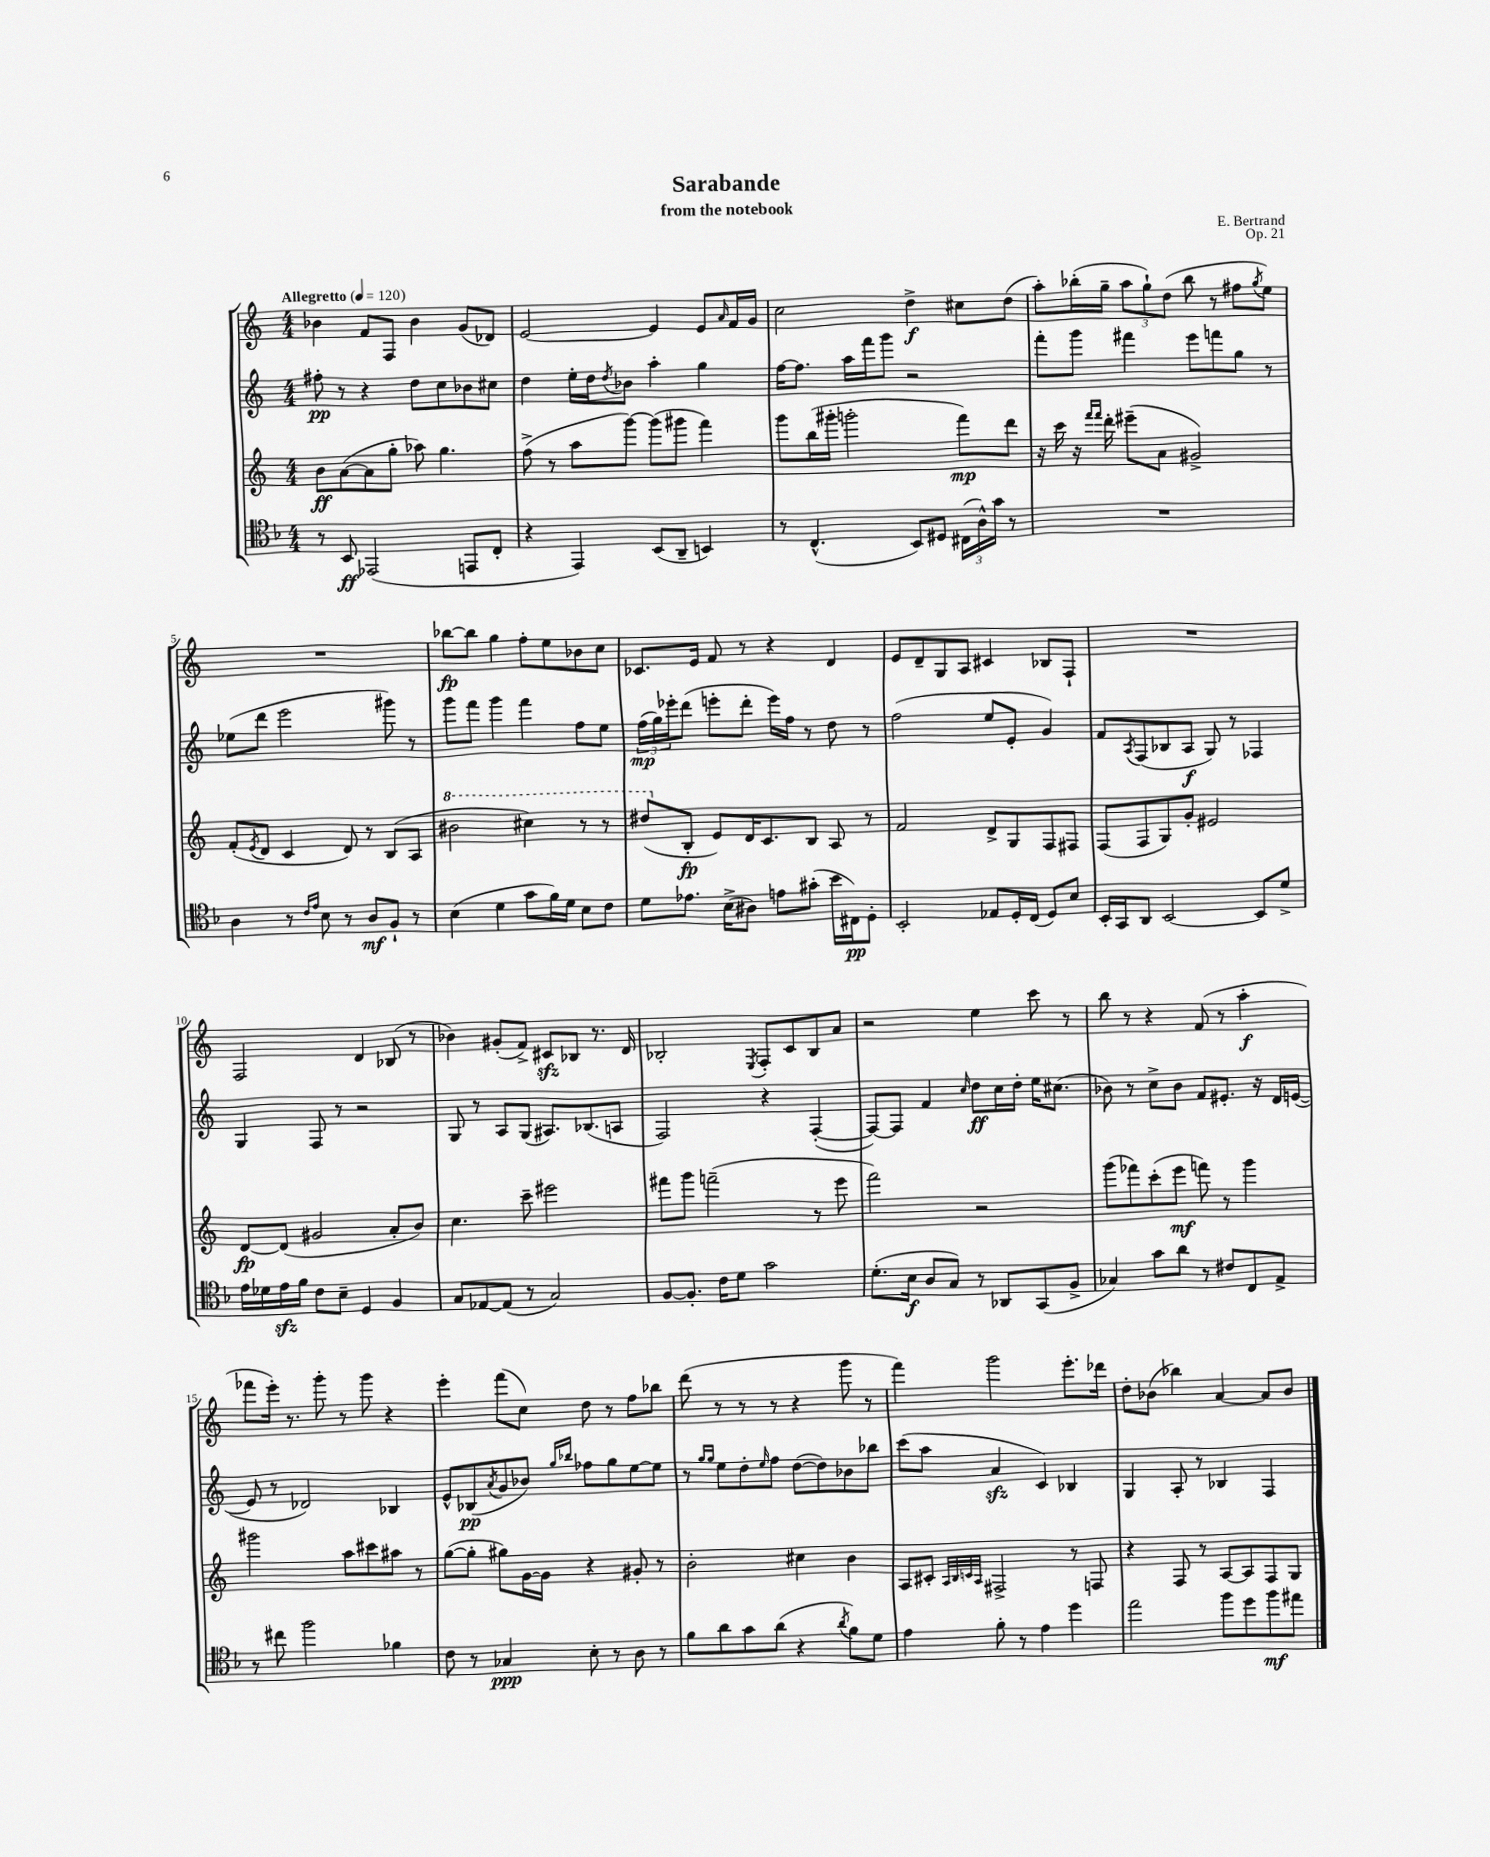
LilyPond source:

\header { title = "Sarabande" composer = "E. Bertrand" subtitle = "from the notebook" opus = "Op. 21" }
<<
\new StaffGroup <<
\new Staff = "s0" {
    \clef treble \key c \major \numericTimeSignature \time 4/4 \tempo "Allegretto" 4 = 120
    bes'4 f'8 f8 bes'4 g'8( des'8) |
    e'2~ e'4 e'8 \grace { a'16 } f'16 g'16 |
    c''2 d''4->\f cis''8 d''8( |
    a''8-.) bes''16-.( g''16-- \tuplet 3/2 { a''8 g''8-!) d''8( } bes''8 r8 fis''8 \acciaccatura { g''8 } e''8) |
    R1 |
    bes''8~\fp bes''8 g''4 f''8-. e''8 bes'8 c''8 |
    ces'8. e'16 f'8 r8 r4 d'4 |
    e'8 d'8-- g8 a8 cis'4 bes8 f8-! |
    R1 |
    f2 d'4 bes8( r8 |
    bes'4) gis'8-.( f'8->) cis'8\sfz bes8 r8. d'16 |
    bes2-. \acciaccatura { e8 } f8-. c'8 bes8 a'8 |
    r2 e''4 c'''8 r8 |
    b''8 r8 r4 f'8( r8 a''4-.\f |
    fes'''8 e'''16-.) r8. g'''8-. r8 g'''8 r4 |
    e'''4-. f'''8( c''8) d''8 r8 f''8 bes''8 |
    d'''8( r8 r8 r8 r4 g'''8 r8 |
    f'''4) g'''2 e'''8.-. des'''16 |
    d''8-. bes'8( bes''4) a'4~ a'8 bes'8 \bar "|." |
}
\new Staff = "s1" {
    \clef treble \key c \major \numericTimeSignature \time 4/4
    fis''8-.\pp r8 r4 d''8 c''8 bes'8 cis''8 |
    d''4 e''16-. d''16 \acciaccatura { d''8 } bes'8 a''4-. g''4 |
    f''16~ f''8. a''16 f'''16 g'''8 r2 |
    f'''8-. g'''8 fis'''4 e'''8 f'''8 g''8 r8 |
    ees''8( d'''8 e'''2 gis'''8) r8 |
    g'''8 f'''8 g'''4 f'''4 f''8 e''8 |
    \tuplet 3/2 { f''16\mp( g''16) ees'''16-. } d'''8( e'''8-. d'''8-. e'''16) f''16 r8 d''8 r8 |
    f''2( e''8 e'8-. g'4) |
    f'8 \acciaccatura { a8 } f8( bes8 a8\f g8) r8 fes4 |
    g4 f8 r8 r2 |
    g8 r8 a8 g8( ais8.) bes8.( a8 |
    f2) r4 f4~-.( |
    f8~) f8 f'4 \grace { c''16 } d''8\ff c''16 d''16-. e''16 cis''8.( |
    bes'8) r8 c''8-> bes'8 f'8 eis'8.-. r16 d'16 e'16~( |
    e'8 r8 des'2) bes4 |
    e'8-^ bes8\pp( \acciaccatura { a'8 } g'8 bes'8) \grace { g''16 bes''16 } fes''8 g''8 e''8~ e''8 |
    r8 \grace { g''16 g''16 } e''8 d''8-. \grace { e''16 } f''8 d''8~( d''8) bes'8 bes''8 |
    c'''8( a''8 a'4\sfz c'4) bes4 |
    g4 a8-. r8 bes4 f4 \bar "|." |
}
\new Staff = "s2" {
    \clef treble \key c \major \numericTimeSignature \time 4/4
    b'8\ff a'8~( a'8 g''8-. aes''8) g''4. |
    f''8->( r8 a''8 g'''8~) g'''8( gis'''8 f'''4) |
    g'''8 b''16( gis'''16-. g'''2-. f'''8\mp) d'''8 |
    r16 c'''16 r16 \grace { f'''16 f'''16 } d'''16-. eis'''8--( a'8 gis'2->) |
    f'8-.( \acciaccatura { e'8 } d'8 c'4 d'8) r8 b8( a8 |
    \ottava #1 bis''2 cis'''4) r8 r8 |
    dis'''8( \ottava #0 b8-.\fp e'8) d'16 c'8. b8 a8 r8 |
    f'2 d'8-> g8 f8 fis8 |
    f8( f8 g8) g'8-. eis'2 |
    d'8~\fp d'8( gis'2 a'8-. b'8) |
    c''4. c'''8-- eis'''2 |
    fis'''8 g'''8 f'''2--( r8 e'''8 |
    f'''2) r2 |
    g'''8( fes'''8) c'''8-.( e'''8\mf f'''8) r8 g'''4 |
    gis'''2 a''8 cis'''8 ais''8 r8 |
    g''8~( g''8-. gis''8) g'16~ g'16 r4 gis'8-. r8 |
    b'2-. cis''4 b'4 |
    a8 cis'8-. \grace { a32 b32 c'32 a32 } fis2-> r8 f8 |
    r4 f8 r8 a8~ a8 f8 g8 \bar "|." |
}
\new Staff = "s3" {
    \clef tenor \key f \major \numericTimeSignature \time 4/4
    r8 bes,8\ff ees,2( e,8 c8-. |
    r4 e,4) bes,8( a,8-- b,4) |
    r8 c4.-^( bes,8) dis8 \tuplet 3/2 { cis16( a16-^) g'16 } r8 |
    R1 |
    a4 r8 \grace { c'16 e'16 } bes8 r8 a8\mf f8-! r8 |
    bes4( d'4 g'8 f'16) d'16 bes8 c'8 |
    d'8 ees'8. bes16->( ais8) e'8 gis'8-.( bes'16 cis16\pp) d8-. |
    bes,2-. ees8 d16-. c16( d8) bes8 |
    bes,16-. g,16 a,8 bes,2~ bes,8 d'8-> |
    e'16 des'16 e'16\sfz f'16 c'8 bes8-- d4 f4 |
    g8 ees8~ ees8( r8 g2) |
    f8~ f8.-. c'16 d'8 g'2 |
    d'8.-.( bes16\f a8 g8) r8 aes,8 g,8( f8-> |
    ges4) g'8 a'8 r8 cis'8 c8 e8-> |
    r8 cis''8 f''2 fes'4 |
    c'8 r8 ges4\ppp bes8-. r8 a8 r8 |
    f'8 a'8 g'8 a'8( r4 \acciaccatura { a'8 } f'8) d'8 |
    e'4 f'8-. r8 e'4 d''4 |
    e''2 f''8 d''8 f''8\mf eis''8 \bar "|." |
}
>>
>>
